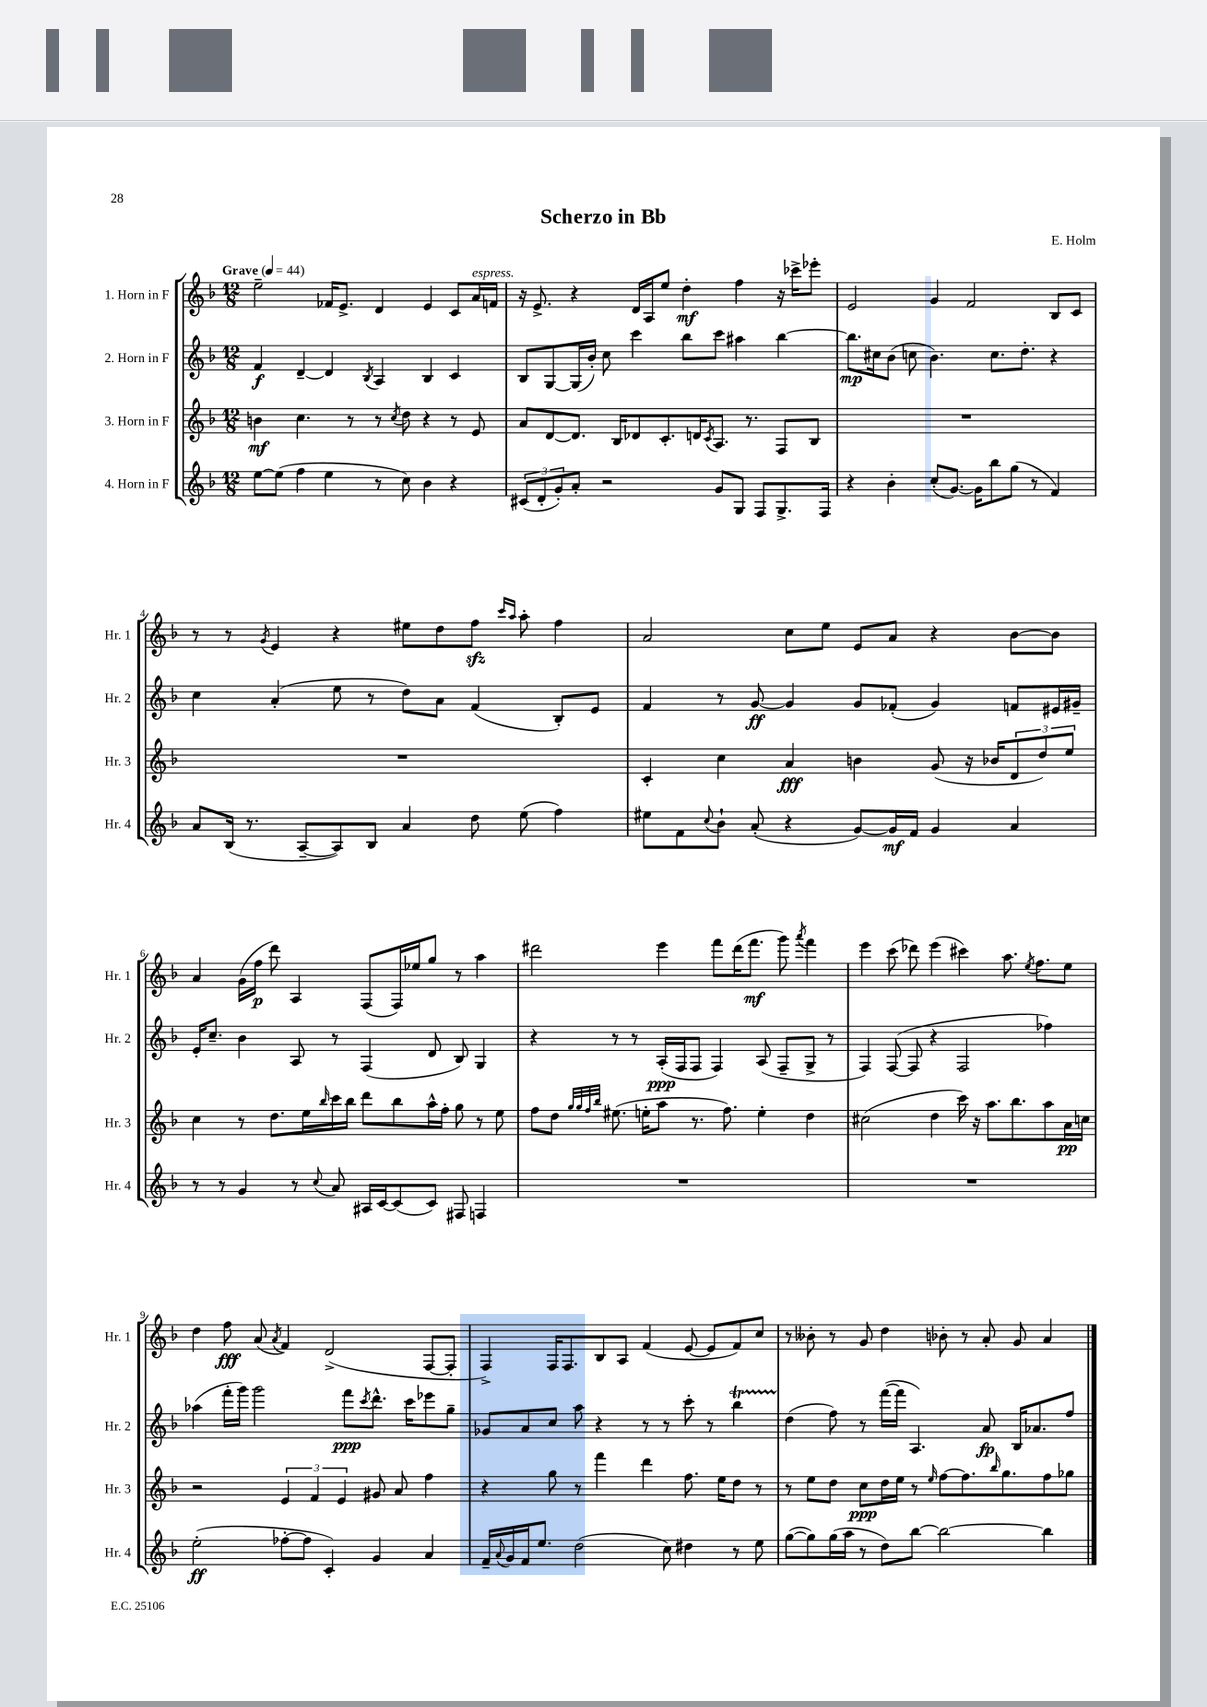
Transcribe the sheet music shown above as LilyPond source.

\header { title = "Scherzo in Bb" composer = "E. Holm" }
<<
\new StaffGroup <<
\new Staff = "s0" \with { instrumentName = "1. Horn in F" shortInstrumentName = "Hr. 1" } {
    \clef treble \key f \major \numericTimeSignature \time 12/8 \tempo "Grave" 4 = 44
    e''2-- fes'16 e'8.-> d'4 e'4 c'8 a'16^\markup { \italic "espress." } f'16 |
    r16 e'8.-> r4 d'16 a16 e''8 d''4-.\mf f''4 r16 ces'''16-> ees'''8-. |
    e'2 g'4 f'2 bes8 c'8 |
    r8 r8 \acciaccatura { g'8 } e'4 r4 eis''8 d''8 f''8\sfz \grace { c'''16 a''16 } a''8-. f''4 |
    a'2 c''8 e''8 e'8 a'8 r4 bes'8~ bes'8 |
    a'4 g'16( f''16\p d'''8) a4 f8( f16) ees''16 g''8 r8 a''4 |
    dis'''2 e'''4 f'''8 dis'''16( f'''8.\mf g'''8) \acciaccatura { a'''8 } f'''4 |
    e'''4 c'''8( des'''8) e'''4( cis'''4) a''8. \acciaccatura { e''8 } f''8. e''8 |
    d''4 f''8\fff a'8( \acciaccatura { a'8 } f'4) d'2->( f8~ f8-. |
    f4->) f16 f8. bes8 a8 f'4( e'8~ e'8 f'8) c''8 |
    r8 beses'8-. r8 g'8 d''4 bes'8-. r8 a'8-. g'8 a'4 \bar "|." |
}
\new Staff = "s1" \with { instrumentName = "2. Horn in F" shortInstrumentName = "Hr. 2" } {
    \clef treble \key f \major \numericTimeSignature \time 12/8
    f'4\f d'4~-- d'4 \acciaccatura { bes8 } a4 bes4 c'4 |
    bes8 g8~ g16( bes'16-.) c''8 c'''4 bes''8 c'''8 ais''4 bes''4~ |
    bes''8.\mp cis''16 bes'8( c''8 bes'4.) c''8. d''8.-. r4 |
    c''4 a'4-.( e''8 r8 d''8) a'8 f'4( bes8-.) e'8 |
    f'4 r8 g'8~\ff g'4 g'8 fes'8-.( g'4) f'8 eis'16 gis'16-- |
    e'16-. c''8.-- bes'4 a8 r8 f4( d'8 bes8) g4 |
    r4 r8 r8 a16-.\ppp( f16 f8 f4) a8( f8-- g8-> r8 |
    f4) f8~( f8 r4 f2 fes''4) |
    aes''4( f'''16-. g'''16) g'''2 f'''8\ppp \acciaccatura { c'''8 } d'''8.-^ c'''16 ees'''8 g''8-- |
    ges'8 a'8 c''8 a''8 r4 r8 r8 c'''8-. r8 bes''4\startTrillSpan |
    d''4\stopTrillSpan( f''8) r8 f'''16~( f'''16 a4.) a'8\fp bes16 aes'8. f''8 \bar "|." |
}
\new Staff = "s2" \with { instrumentName = "3. Horn in F" shortInstrumentName = "Hr. 3" } {
    \clef treble \key f \major \numericTimeSignature \time 12/8
    b'4\mf c''4. r8 r8 \acciaccatura { c''8 } d''8 r4 r8 e'8 |
    a'8 d'8~ d'8. bes16 des'8 c'8.-. d'16 \acciaccatura { c'8 } a8. r8. f8 bes8 |
    R1. |
    R1. |
    c'4-. c''4 a'4\fff b'4 g'8( r16 bes'16 \tuplet 3/2 { d'8 d''8) e''8 } |
    c''4 r8 d''8. e''16 \grace { bes''16 } c'''16 bes''16 d'''8 bes''8 a''16-^ f''16-. g''8 r8 e''8 |
    f''8 d''8 \grace { g''32 g''32 f''32 bes''32 } eis''8.( e''16-. a''8 r8. f''8.) e''4-. d''4 |
    cis''2( d''4 c'''16) r16 a''8. bes''8. a''8 a'16\pp c''16 |
    r2 \tuplet 3/2 { e'4 f'4 e'4 } gis'8 a'8 f''4 |
    r4 g''8 r8 f'''4 d'''4 f''8. e''16 d''8 r8 |
    r8 e''8 d''8 c''8\ppp d''16 e''16 r8 \grace { e''16 } f''8~ f''8. \grace { bes''16 } g''8. f''8 ges''8 \bar "|." |
}
\new Staff = "s3" \with { instrumentName = "4. Horn in F" shortInstrumentName = "Hr. 4" } {
    \clef treble \key f \major \numericTimeSignature \time 12/8
    e''8~ e''8( f''4 e''4 r8 c''8) bes'4 r4 |
    \tuplet 3/2 { cis'8( d'8-. g'8-.) } a'8-. r2 g'8 g8 f8 g8.-> f16 |
    r4 bes'4-. c''8-.( g'8.~) g'16 bes''8 g''8( r8 f'4) |
    a'8 bes16( r8. a8~-- a8) bes8 a'4 d''8 e''8( f''4) |
    eis''8 f'8 \appoggiatura { c''8 } bes'8-! a'8-.( r4 g'8~) g'16\mf f'16 g'4 a'4 |
    r8 r8 g'4 r8 \appoggiatura { c''8 } a'8 ais16 c'16~ c'8( c'8) fis8 f4 |
    R1. |
    R1. |
    e''2-.\ff( fes''8~-. fes''8 c'4-.) g'4 a'4 |
    f'16-- \appoggiatura { a'8 } g'16 f'16 e''8. d''2( c''8) dis''4 r8 e''8 |
    g''8~( g''8) g''16( a''16 r8 d''8) bes''8~ bes''2~ bes''4 \bar "|." |
}
>>
>>
